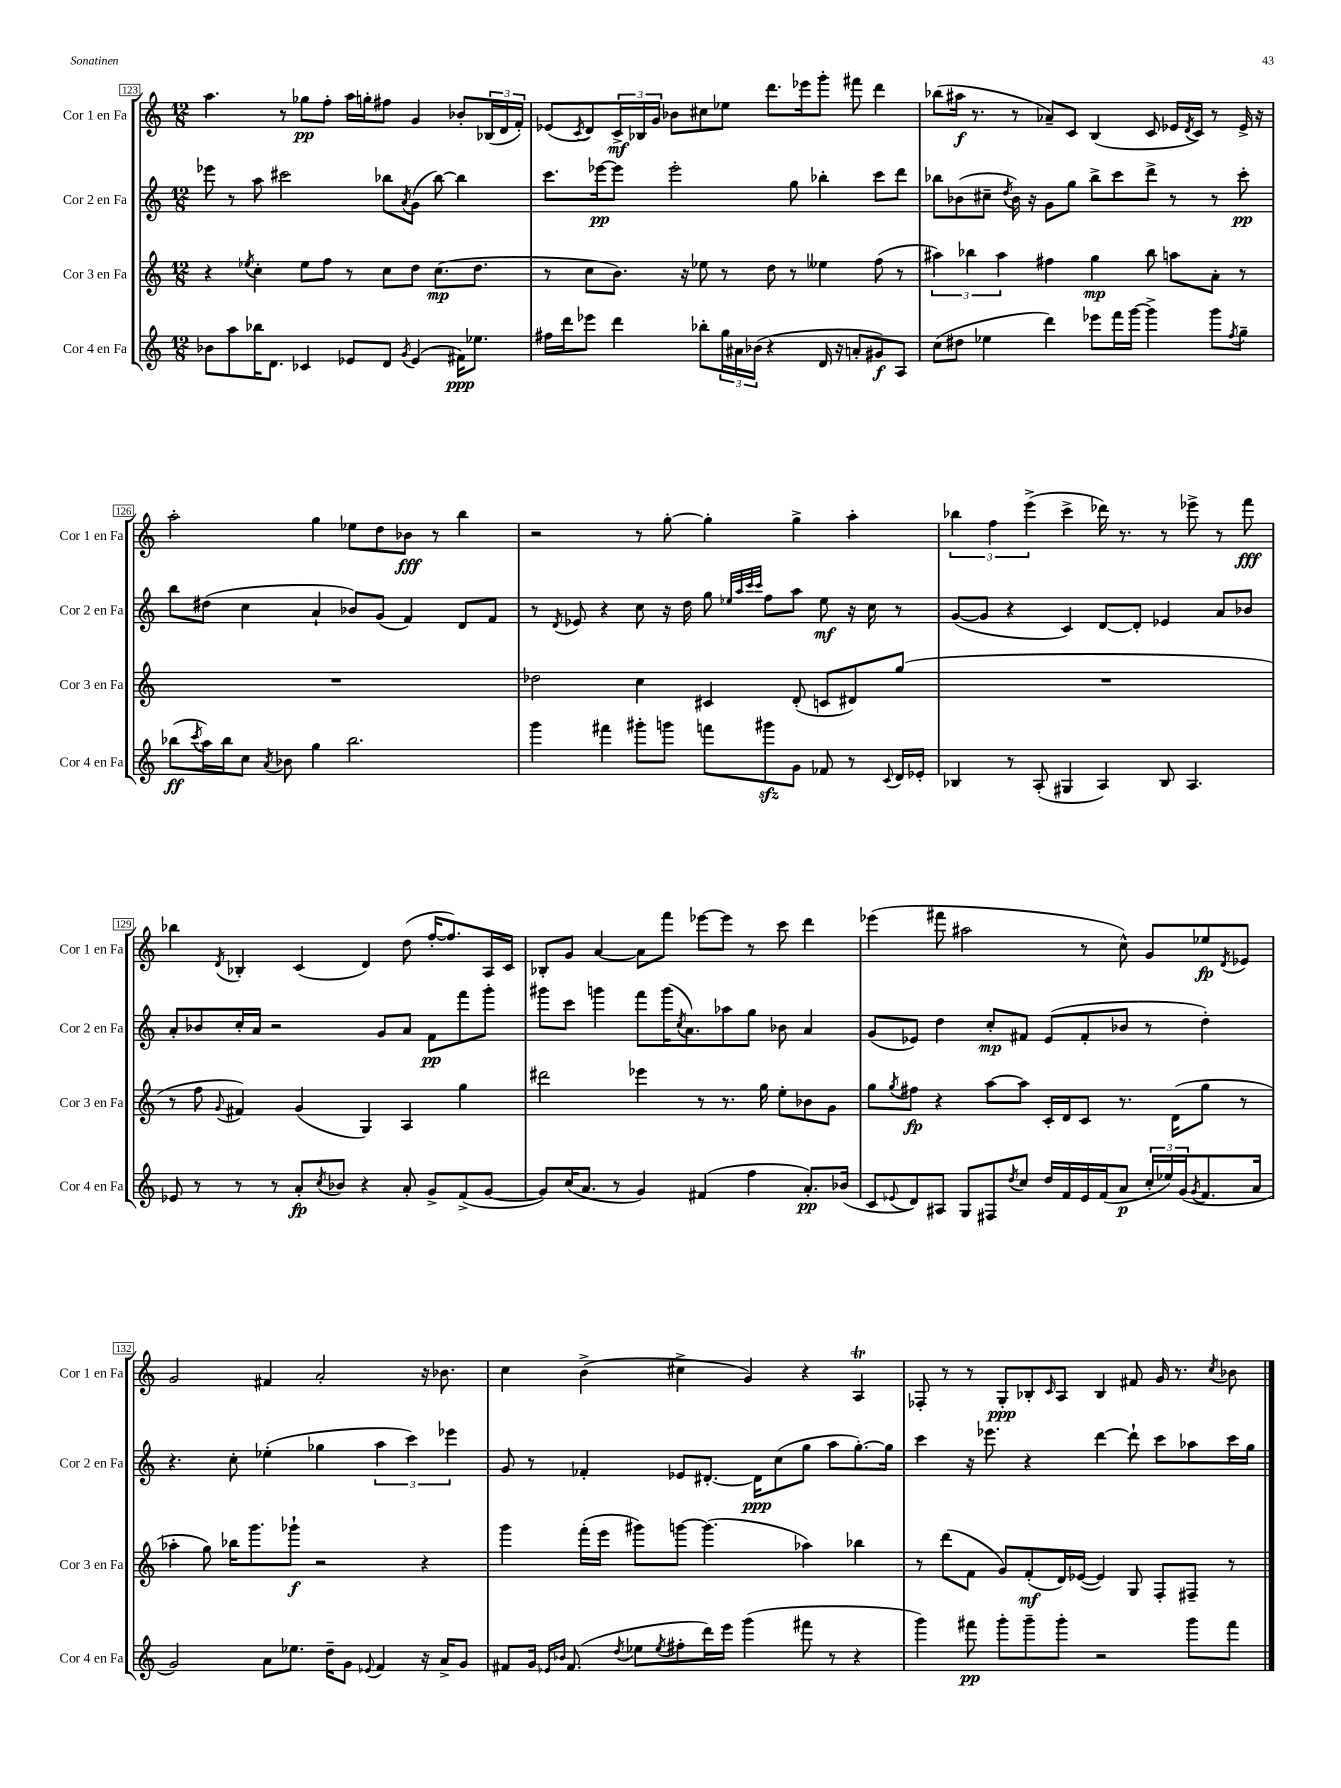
<<
\new StaffGroup <<
\new Staff = "s0" \with { instrumentName = "Cor 1 en Fa" shortInstrumentName = "Cor 1 en Fa" } {
    \clef treble \key c \major \numericTimeSignature \time 12/8
    a''4. r8 ges''8\pp f''8-. a''16 g''16-. fis''8 g'4 bes'8-. \tuplet 3/2 { bes16( d'16 f'16-.) } |
    ees'8( \acciaccatura { c'8 } d'8) \tuplet 3/2 { c'16->\mf bes16 g'16 } bes'8 cis''8 ees''8 d'''8. ees'''16 g'''8-. fis'''8 d'''4 |
    bes''8( ais''16\f r8. r8 aes'8--) c'8 b4( c'8 ees'16 \acciaccatura { d'8 } c'16) r8 ees'16-> r16 |
    a''2-. g''4 ees''8 d''8 bes'8\fff r8 b''4 |
    r2 r8 g''8~-. g''4-. g''4-> a''4-. |
    \tuplet 3/2 { bes''4 f''4 e'''4->( } c'''4-> des'''16) r8. r8 ees'''8-> r8 f'''8\fff |
    bes''4 \acciaccatura { d'8 } bes4-. c'4( d'4) d''8( f''16~-. f''8.) a16 c'16 |
    bes8-. g'8 a'4~ a'8 f'''8 ees'''8~ ees'''8 r8 c'''8 d'''4 |
    ees'''4( fis'''8 ais''2 r8 c''8-^) g'8 ees''8\fp \acciaccatura { d'8 } ees'8 |
    g'2 fis'4 a'2-. r16 bes'8. |
    c''4 b'4->( cis''4-> g'4) r4 a4\trill |
    fes8-. r8 r8 g8-.\ppp bes8-. \grace { c'16 } a8 bes4 fis'8 g'16 r8. \acciaccatura { c''8 } bes'8 \bar "|." |
}
\new Staff = "s1" \with { instrumentName = "Cor 2 en Fa" shortInstrumentName = "Cor 2 en Fa" } {
    \clef treble \key c \major \numericTimeSignature \time 12/8
    ees'''8 r8 a''8 cis'''2 bes''8 \acciaccatura { a'8 } g'8( bes''8~) bes''4 |
    c'''8. ees'''16~\pp ees'''8 ees'''2-. g''8 bes''4-. c'''8 d'''8 |
    bes''8 bes'8( cis''8-- \acciaccatura { d''8 } bes'16) r16 g'8 g''8 bes''8-> c'''8 d'''8-> r8 r8 c'''8-.\pp |
    b''8 dis''8( c''4 a'4-! bes'8) g'8( f'4) d'8 f'8 |
    r8 \acciaccatura { d'8 } ees'8 r4 c''8 r16 d''16 g''8 \grace { ees''32 a''32 c'''32 c'''32 } f''8 a''8 ees''8\mf r16 c''16 r8 |
    g'8~( g'8 r4 c'4) d'8~ d'8-. ees'4 a'8 bes'8 |
    a'8-. bes'8 c''16-. a'16 r2 g'8 a'8 f'8\pp f'''8 g'''8-. |
    gis'''8 c'''8 g'''4 f'''8 g'''16( \acciaccatura { c''8 } a'8.) aes''8 g''8 bes'8 a'4 |
    g'8( ees'8) d''4 c''8-.\mp fis'8 ees'8( fis'8-. bes'8 r8 d''4-.) |
    r4. c''8-. ees''4-.( ges''4 \tuplet 3/2 { a''4 c'''4) ees'''4 } |
    g'8 r8 fes'4-. ees'8 dis'8.~-. dis'16\ppp c''8( g''8 a''8 g''8.~-.) g''16 |
    c'''4 r16 ees'''8. r4 d'''4~ d'''8-! c'''8 aes''8 c'''16 g''16 \bar "|." |
}
\new Staff = "s2" \with { instrumentName = "Cor 3 en Fa" shortInstrumentName = "Cor 3 en Fa" } {
    \clef treble \key c \major \numericTimeSignature \time 12/8
    r4 \acciaccatura { ees''8 } c''4-. ees''8 f''8 r8 c''8 d''8 c''8.\mp( d''8. |
    r8 c''8 b'8.) r16 ees''8 r8 d''8 r8 eeses''4 f''8( r8 |
    \tuplet 3/2 { ais''4) bes''4 ais''4 } fis''4 g''4\mp bes''8 a''8 a'8-. r8 |
    R1. |
    des''2 c''4 cis'4 d'8-.( c'8 dis'8) g''8( |
    R1. |
    r8 f''8 \appoggiatura { g'8 } fis'4) g'4( g4) a4 g''4 |
    dis'''2 ees'''4 r8 r8. g''16 e''8-. bes'8 g'8 |
    g''8 \acciaccatura { g''8 } fis''8\fp r4 a''8~ a''8 c'16-. d'16 c'8 r8. d'16( g''8 r8 |
    aes''4-. g''8) bes''16 g'''8. ges'''8-!\f r2 r4 |
    g'''4 f'''16-.( e'''16 gis'''8) g'''8~ g'''4.( aes''4) bes''4 |
    r8 d'''8( f'8 g'8) f'8-.\mf( d'16) ees'16~( ees'4) g8 f8-. fis8-- r8 \bar "|." |
}
\new Staff = "s3" \with { instrumentName = "Cor 4 en Fa" shortInstrumentName = "Cor 4 en Fa" } {
    \clef treble \key c \major \numericTimeSignature \time 12/8
    bes'8 a''8 bes''16 d'8. ces'4 ees'8 d'8 \acciaccatura { g'8 } ees'4( fis'16\ppp) ees''8. |
    fis''16 d'''16 ees'''8 d'''4 bes''8-. \tuplet 3/2 { g''16 ais'16 bes'16( } r4 d'16 r16 a'8-. gis'8\f) a8 |
    c''8( dis''8 ees''4 d'''4) ees'''8 f'''16 g'''16~ g'''4-> g'''8 \acciaccatura { f''8 } g''8-- |
    bes''8\ff( \acciaccatura { c'''8 } a''16) bes''16 c''8 \acciaccatura { a'8 } bes'8 g''4 bes''2. |
    g'''4 fis'''4 gis'''8-. g'''8 f'''8 gis'''8\sfz g'8 fes'8 r8 \appoggiatura { c'8 } d'16 ees'16-. |
    bes4 r8 a8-.( gis4 a4) bes8 a4. |
    ees'8 r8 r8 r8 a'8-.\fp \acciaccatura { c''8 } bes'8 r4 a'8-. g'8-> f'8->( g'8~ |
    g'8) c''16( a'8. r8 g'4) fis'4( f''4 a'8.-.\pp) bes'16( |
    c'8 \appoggiatura { ees'8 } d'8) ais8 g8 fis8 \acciaccatura { d''8 } c''8 d''16 f'16 ees'16 f'16( a'8\p \tuplet 3/2 { c''16-. ees''16) g'16( } \acciaccatura { g'8 } f'8. a'16 |
    g'2) a'8 ees''8. d''16-- g'8 \appoggiatura { ees'8 } f'4 r16 a'16-> g'8 |
    fis'8 g'16 \grace { ees'16 bes'16 } fis'8.( \acciaccatura { d''8 } ees''8 \acciaccatura { ees''8 } fis''8-. d'''16) e'''16 g'''4( fis'''8 r8 r4 |
    g'''4) fis'''8\pp g'''8-. g'''8-- g'''8-. r2 g'''8 fis'''8 \bar "|." |
}
>>
>>
\layout { \context { \Score currentBarNumber = #123 \override BarNumber.stencil = #(make-stencil-boxer 0.1 0.3 ly:text-interface::print) } }
